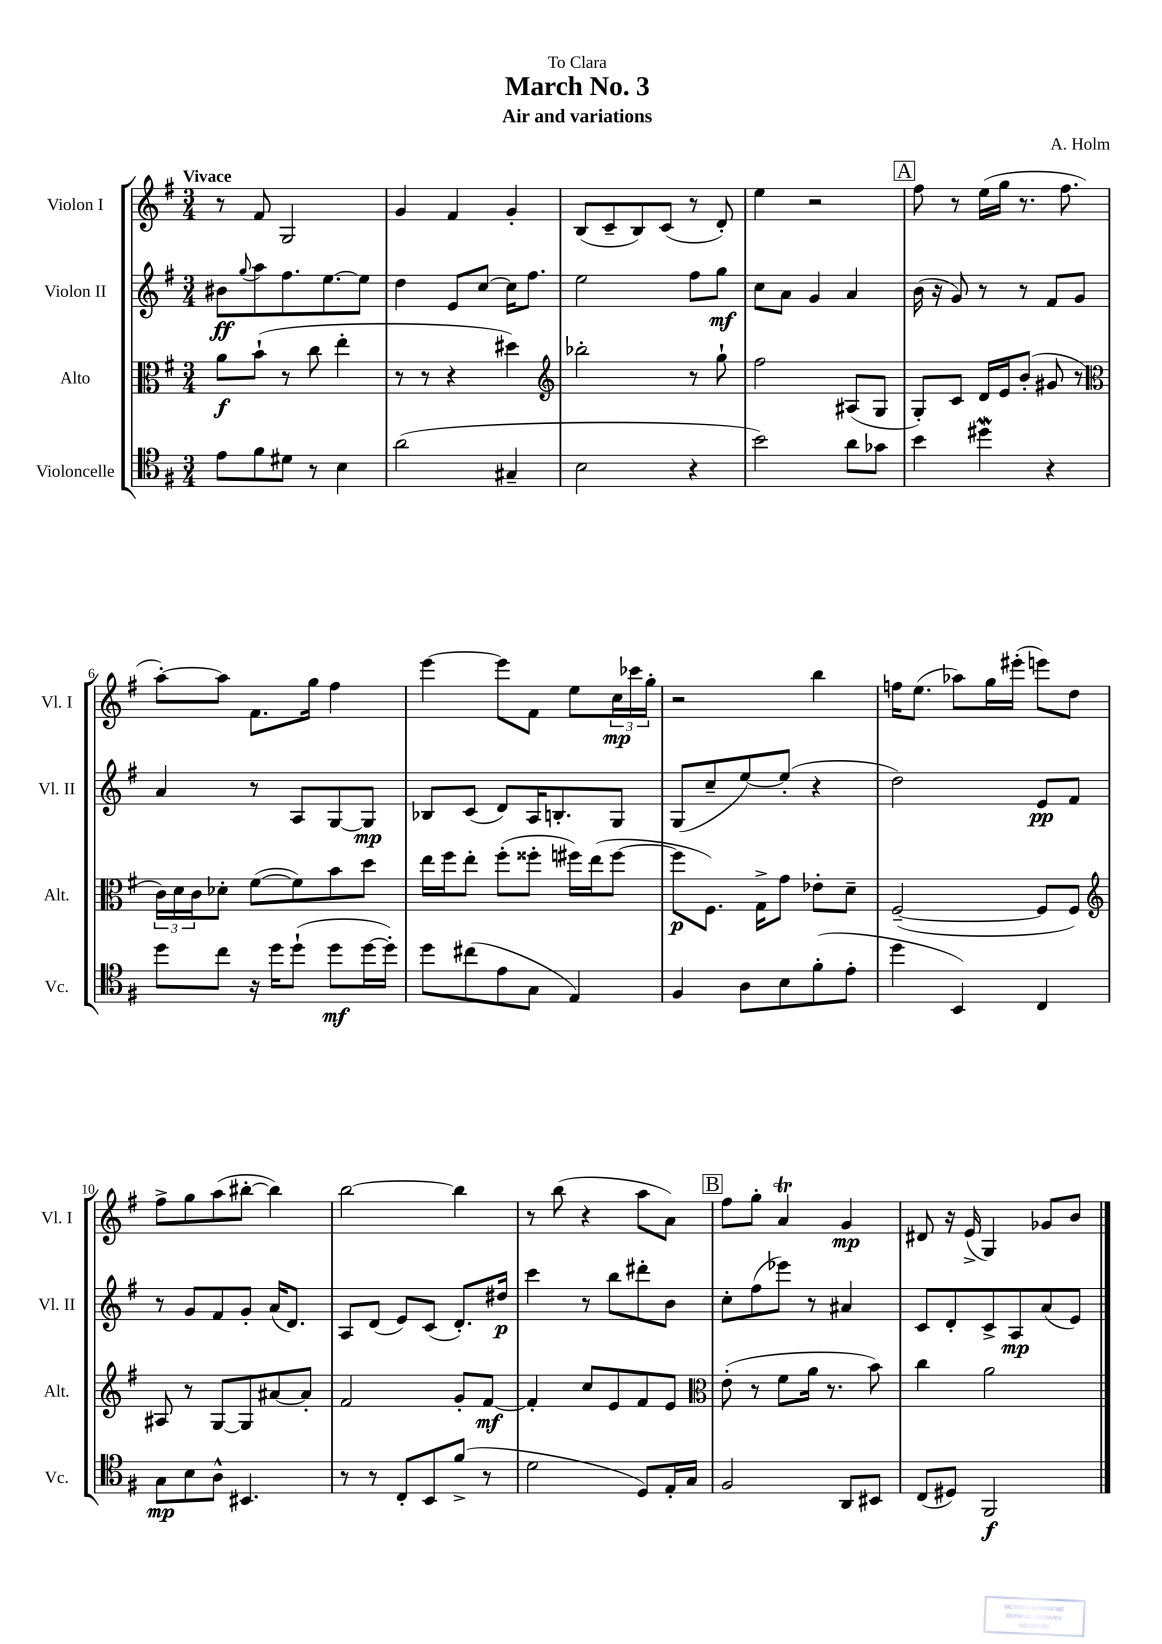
\header { title = "March No. 3" composer = "A. Holm" subtitle = "Air and variations" dedication = "To Clara" }
<<
\new StaffGroup <<
\new Staff = "s0" \with { instrumentName = "Violon I" shortInstrumentName = "Vl. I" } {
    \clef treble \key g \major \numericTimeSignature \time 3/4 \tempo "Vivace"
    r8 fis'8 g2 |
    g'4 fis'4 g'4-. |
    b8( c'8-- b8) c'8( r8 d'8-.) |
    e''4 r2 |
    \mark \markup { \box "A" } fis''8 r8 e''16( g''16 r8. fis''8. |
    a''8~-.) a''8 fis'8. g''16 fis''4 |
    e'''4~ e'''8 fis'8 e''8 \tuplet 3/2 { c''16\mp ces'''16 g''16-. } |
    r2 b''4 |
    f''16 e''8.( aes''8) g''16 eis'''16-.( e'''8) d''8 |
    fis''8-> g''8 a''8( bis''8~-. bis''4) |
    b''2~ b''4 |
    r8 b''8( r4 a''8 a'8) |
    \mark \markup { \box "B" } fis''8 g''8-. a'4\trill g'4\mp |
    dis'8 r16 e'16->( g4) ges'8 b'8 \bar "|." |
}
\new Staff = "s1" \with { instrumentName = "Violon II" shortInstrumentName = "Vl. II" } {
    \clef treble \key g \major \numericTimeSignature \time 3/4
    bis'8\ff \appoggiatura { g''8 } a''8 fis''8. e''8.~ e''8 |
    d''4 e'8 c''8~ c''16 fis''8. |
    e''2 fis''8 g''8\mf |
    c''8 a'8 g'4 a'4 |
    \mark \markup { \box "A" } b'16( r16 g'8) r8 r8 fis'8 g'8 |
    a'4 r8 a8 g8~ g8\mp |
    bes8 c'8( d'8) a16 b8.-. g8 |
    g8( c''8-- e''8~) e''8-.( r4 |
    d''2) e'8\pp fis'8 |
    r8 g'8 fis'8 g'8-. a'16( d'8.) |
    a8 d'8( e'8) c'8( d'8.-.) dis''16\p |
    c'''4 r8 b''8 dis'''8-. b'8 |
    \mark \markup { \box "B" } c''8-. fis''8( ees'''8) r8 ais'4 |
    c'8 d'8-. c'8-> a8\mp a'8( e'8) \bar "|." |
}
\new Staff = "s2" \with { instrumentName = "Alto" shortInstrumentName = "Alt." } {
    \clef alto \key g \major \numericTimeSignature \time 3/4
    a'8\f b'8-!( r8 c''8 e''4-. |
    r8 r8 r4 dis''4) |
    \clef treble bes''2-. r8 g''8-! |
    fis''2 ais8( g8 |
    \mark \markup { \box "A" } g8-.) c'8 d'16 e'16 b'8-.( gis'8 r8 |
    \clef alto \tuplet 3/2 { c'16) d'16 c'16 } des'8-. fis'8~( fis'8) b'8 d''8 |
    e''16 fis''16 e''8-. fis''8-.( fisis''8-. fis''16) e''16( fis''8~ |
    fis''8\p fis8.) g16-> g'8 ees'8-. d'8-- |
    fis2~--( fis8 fis8) |
    \clef treble ais8 r8 g8~ g8 ais'8~ ais'8-. |
    fis'2 g'8-. fis'8~\mf |
    fis'4-. c''8 e'8 fis'8 e'8 |
    \mark \markup { \box "B" } \clef alto e'8-.( r8 fis'8 a'16 r8. b'8) |
    c''4 a'2 \bar "|." |
}
\new Staff = "s3" \with { instrumentName = "Violoncelle" shortInstrumentName = "Vc." } {
    \clef tenor \key g \major \numericTimeSignature \time 3/4
    e'8 fis'8 dis'8 r8 b4 |
    a'2( gis4-- |
    b2 r4 |
    b'2) a'8 ges'8 |
    \mark \markup { \box "A" } b'4 dis''4\mordent r4 |
    d''8 c''8 r16 d''16 d''8-!( d''8\mf d''16~ d''16-.) |
    d''8 cis''8( e'8 g8 e4) |
    fis4 a8 b8 fis'8-.( e'8-. |
    d''4 b,4) c4 |
    g8\mp b8 a8-^ bis,4. |
    r8 r8 c8-. b,8 fis'8->( r8 |
    d'2 d8) e16-. g16 |
    \mark \markup { \box "B" } fis2 a,8 bis,8 |
    c8( dis8) fis,2\f \bar "|." |
}
>>
>>
